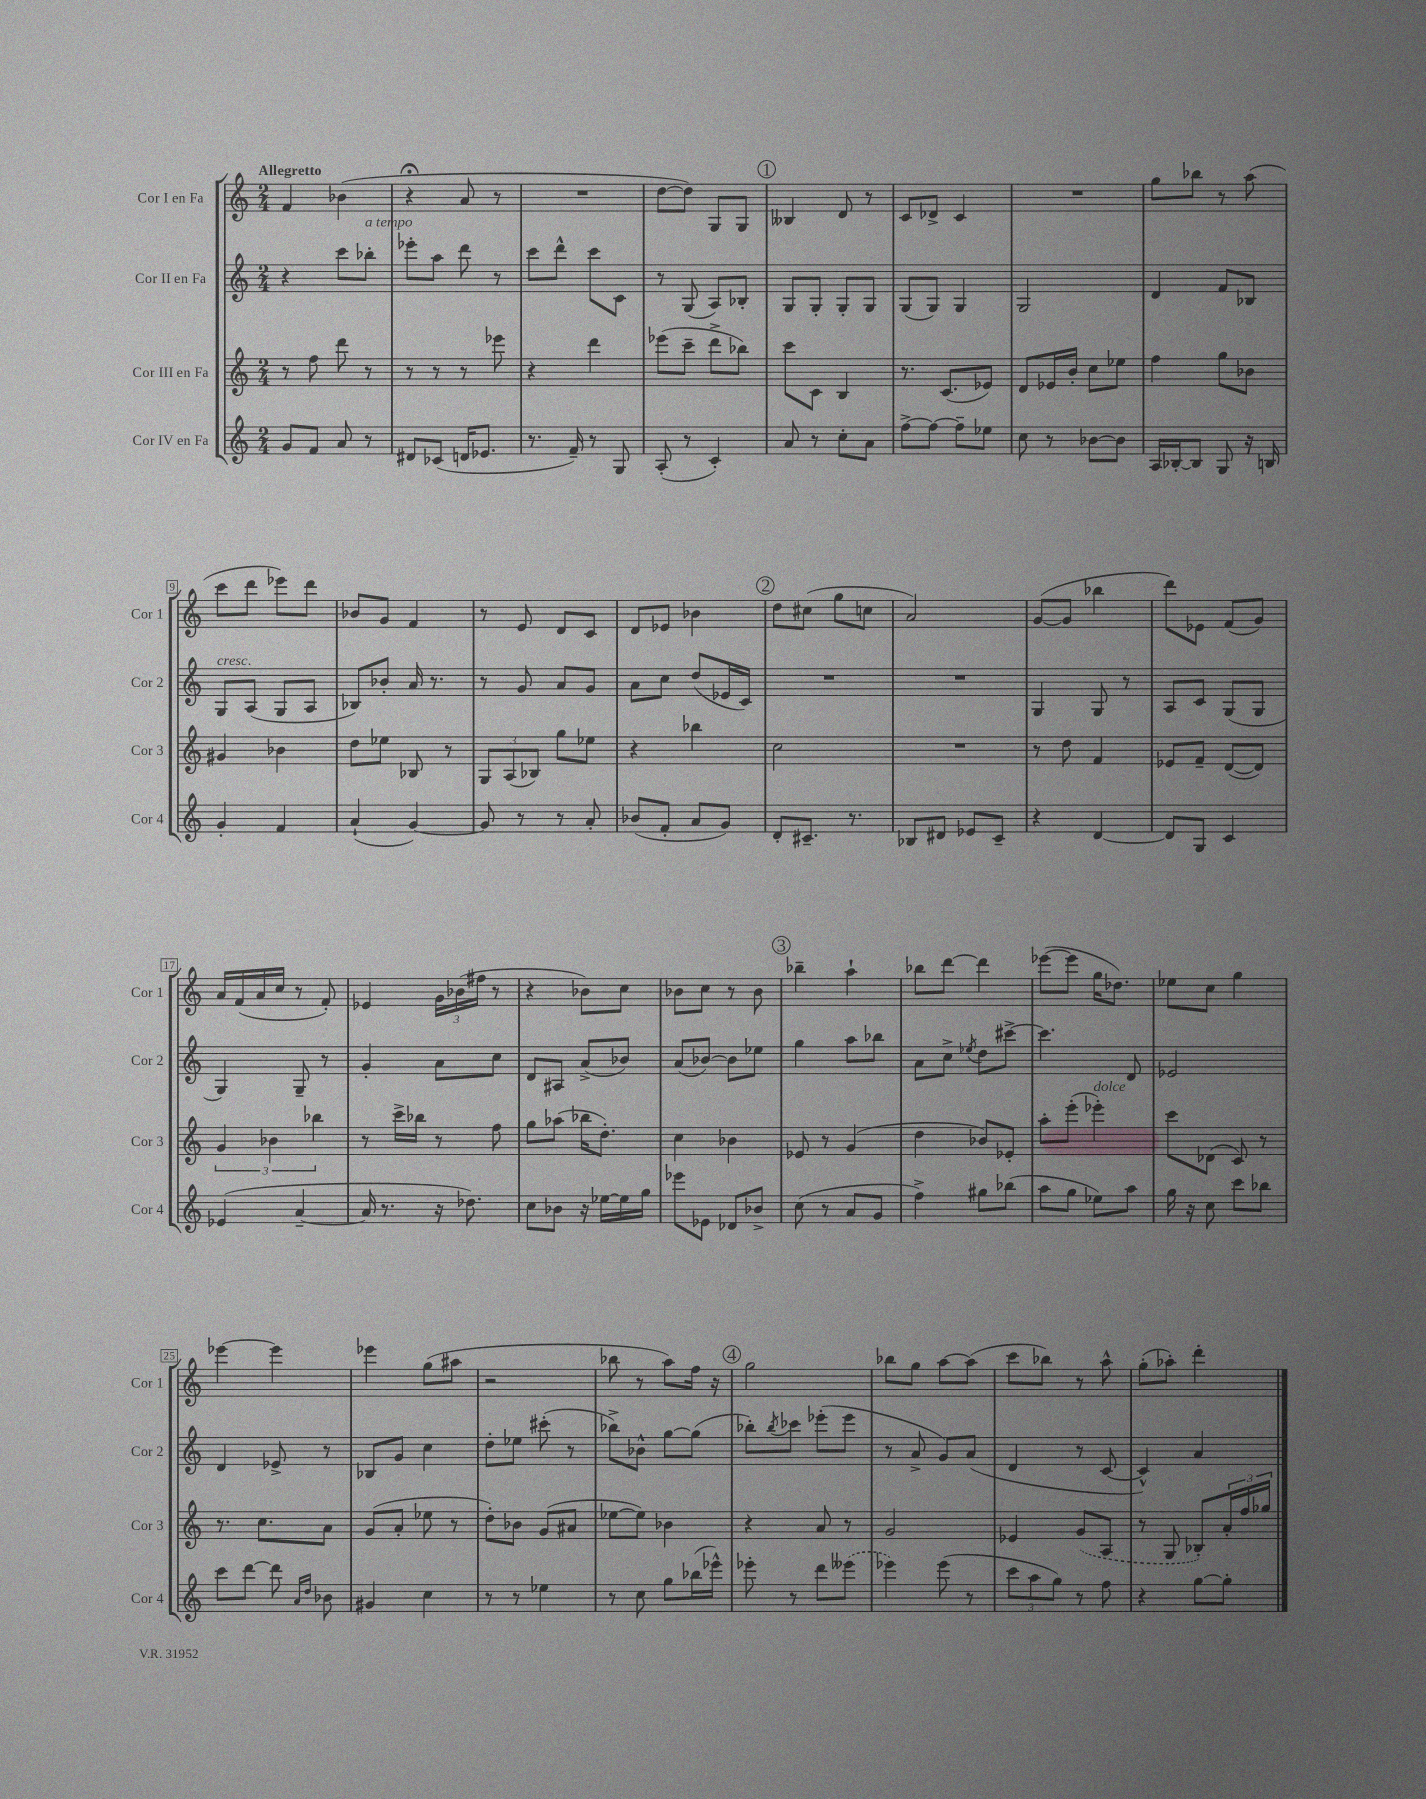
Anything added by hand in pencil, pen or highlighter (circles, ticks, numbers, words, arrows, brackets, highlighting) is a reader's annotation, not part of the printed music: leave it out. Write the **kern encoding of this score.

**kern	**kern	**kern	**kern
*staff4	*staff3	*staff2	*staff1
*clefG2	*clefG2	*clefG2	*clefG2
*k[]	*k[]	*k[]	*k[]
*M2/4	*M2/4	*M2/4	*M2/4
8g	8r	4r	4f
8f	8ff	.	.
8a	8ddd	8ccc	(4b-
8r	8r	8bb-'	.
=	=	=	=
8d#	8r	8eee-'	4r;
(8c-	8r	8aa	.
16d	8r	8ddd	8a
8.e-	.	.	.
.	8eee-	8r	8r
=	=	=	=
8.r	4r	8ccc	2r
.	.	8ddd^^	.
16f~)	.	.	.
8r	4ddd	8ccc	.
8G	.	8c	.
=	=	=	=
(8A'	(8eee-	8r	[8dd
8r	8ccc~	(8G	8dd])
4c')	8ddd^	8A)	8G
.	8bb-)	8B-'	8G
=	=	=	=
8a	8ccc	8G	4B--
8r	8c	8G'	.
8cc'	4B	8G'	8d
8a	.	8G	8r
=	=	=	=
[8ff^	8.r	(8G	8c
8ff_	.	8G)	8d-^
.	(8.c	.	.
8ff~]	.	4G	4c
8ee-	8e-)	.	.
=	=	=	=
8cc	8d	2G	2r
8r	16e-	.	.
.	16b'	.	.
[8b-	8cc	.	.
8b-]	8ee-	.	.
=	=	=	=
16A	4ff	4d	8gg
[16B-'	.	.	.
8B-]	.	.	8bb-
8G	8gg	8f	8r
16r	8b-	8B-	(8aa
16B	.	.	.
=	=	=	=
4g'	4g#	8G	8ccc
.	.	(8A	8ddd
4f	4b-	8G	8eee-)
.	.	8A	8ddd
=	=	=	=
(4a`	8dd	8B-)	8b-
.	8ee-	8b-'	8g
[4g)	8B-	16a	4f
.	.	8.r	.
.	8r	.	.
=	=	=	=
8g]	12G	8r	8r
.	(12A	.	.
8r	.	8g	8e
.	12B-)	.	.
8r	8gg	8a	8d
8a'	8ee-	8g	8c
=	=	=	=
(8b-	4r	8a	8d
8f'	.	8cc	8e-
8a	4bb-	(8dd	4b-
8g)	.	16e-	.
.	.	16c)	.
=	=	=	=
8d'	2cc	2r	8dd
8.c#~	.	.	(8cc#
.	.	.	8gg
8.r	.	.	.
.	.	.	8cc
=	=	=	=
8B-	2r	2r	2a)
8d#	.	.	.
8e-	.	.	.
8c~	.	.	.
=	=	=	=
4r	8r	4G	([8g
.	8dd	.	8g]
[4d	4f	8G	4bb-
.	.	8r	.
=	=	=	=
8d]	8e-	8A	8ddd)
8G	8f~	8c	8e-
4c	([8d	(8G	(8f
.	8d])	8G	8g)
=	=	=	=
(4e-	6g	4G)	16a
.	.	.	(16f
.	.	.	16a
.	6b-	.	.
.	.	.	16cc
[4a~	.	8G~	8r
.	6bb-	.	.
.	.	8r	8f')
=	=	=	=
16a]	8r	4g'	4e-
8.r	.	.	.
.	16ccc^	.	.
.	16bb-	.	.
16r	8r	8a	24g
.	.	.	(24b-
8.dd-)	.	.	.
.	.	.	24ff#
.	8ff	8cc	8r
=	=	=	=
8cc	8gg	8d	4r
8b-	(8aa-	8A#	.
16r	16bb-	(8a^	8b-)
[16ee-	8.dd')	.	.
16ee-]	.	8b-)	8cc
16gg	.	.	.
=	=	=	=
8eee-	4cc	(8a	8b-
8e-	.	[8b-)	8cc
8d-	4b-	8b-]	8r
8b-^	.	8ee-	8b-
=	=	=	=
(8cc	8e-	4gg	4bb-~
8r	8r	.	.
8a	(4g	8aa	4aa`
8g	.	8bb-	.
=	=	=	=
4ff^)	4dd	8a	8bb-
.	.	8cc^	[8ddd
.	.	8qee-	.
8gg#	8b-)	8dd	4ddd]
(8bb-	8e-'	[8ccc#^	.
=	=	=	=
8aa	8aa'	4.ccc#]	([8eee-
8gg	(8eee'	.	8eee-]
8ee-)	4eee-')	.	16gg
.	.	.	8.dd-)
8aa	.	8d	.
=	=	=	=
16gg	8ccc	2e-	8ee-
16r	.	.	.
8cc	(8d-	.	8cc
8ccc	8c)	.	4gg
8bb-	8r	.	.
=	=	=	=
8ccc	8.r	4d	[4eee-
[8ddd	.	.	.
.	8.cc	.	.
8ddd]	.	8e-^	4eee-]
16qqa	.	.	.
16qqdd	.	.	.
8b-	8a	8r	.
=	=	=	=
4g#	(8g	8B-	4eee-
.	8a'	8g	.
4cc	8ee-	4cc	(8gg
.	8r	.	8aa#
=	=	=	=
8r	8dd')	8dd'	2r
8r	8b-	8ee-	.
4ee-	(8g	(8ccc#'	.
.	8a#	8r	.
=	=	=	=
8r	[8ee-	8bb-^)	8bb-
8cc	8ee-])	8b-^^	8r
8gg	4b-	[8gg	8aa)
(16bb-	.	(8gg]	16ff
16eee-^^)	.	.	16r
=	=	=	=
8eee-'	4r	8bb-')	2gg
.	.	8qbb-	.
8r	.	8ccc-	.
8ddd	8a	(8eee-'	.
(8eee--	8r	8eee-	.
=	=	=	=
4eee-)	2g	8r	8bb-
.	.	8a^	8gg
(8eee-	.	8g)	[8aa
8r	.	(8a	(8aa]
=	=	=	=
12ccc	4e-	4d	8ccc
12aa	.	.	.
.	.	.	8bb-)
12gg)	.	.	.
8r	(8g	8r	8r
8ff	8A	[8c	8aa^^
=	=	=	=
4r	8r	4c^^])	(8gg'
.	8G	.	8aa-')
[8gg	8B-')	4a	4ddd'
8gg']	24a'	.	.
.	24ff	.	.
.	24gg-	.	.
==	==	==	==
*-	*-	*-	*-
